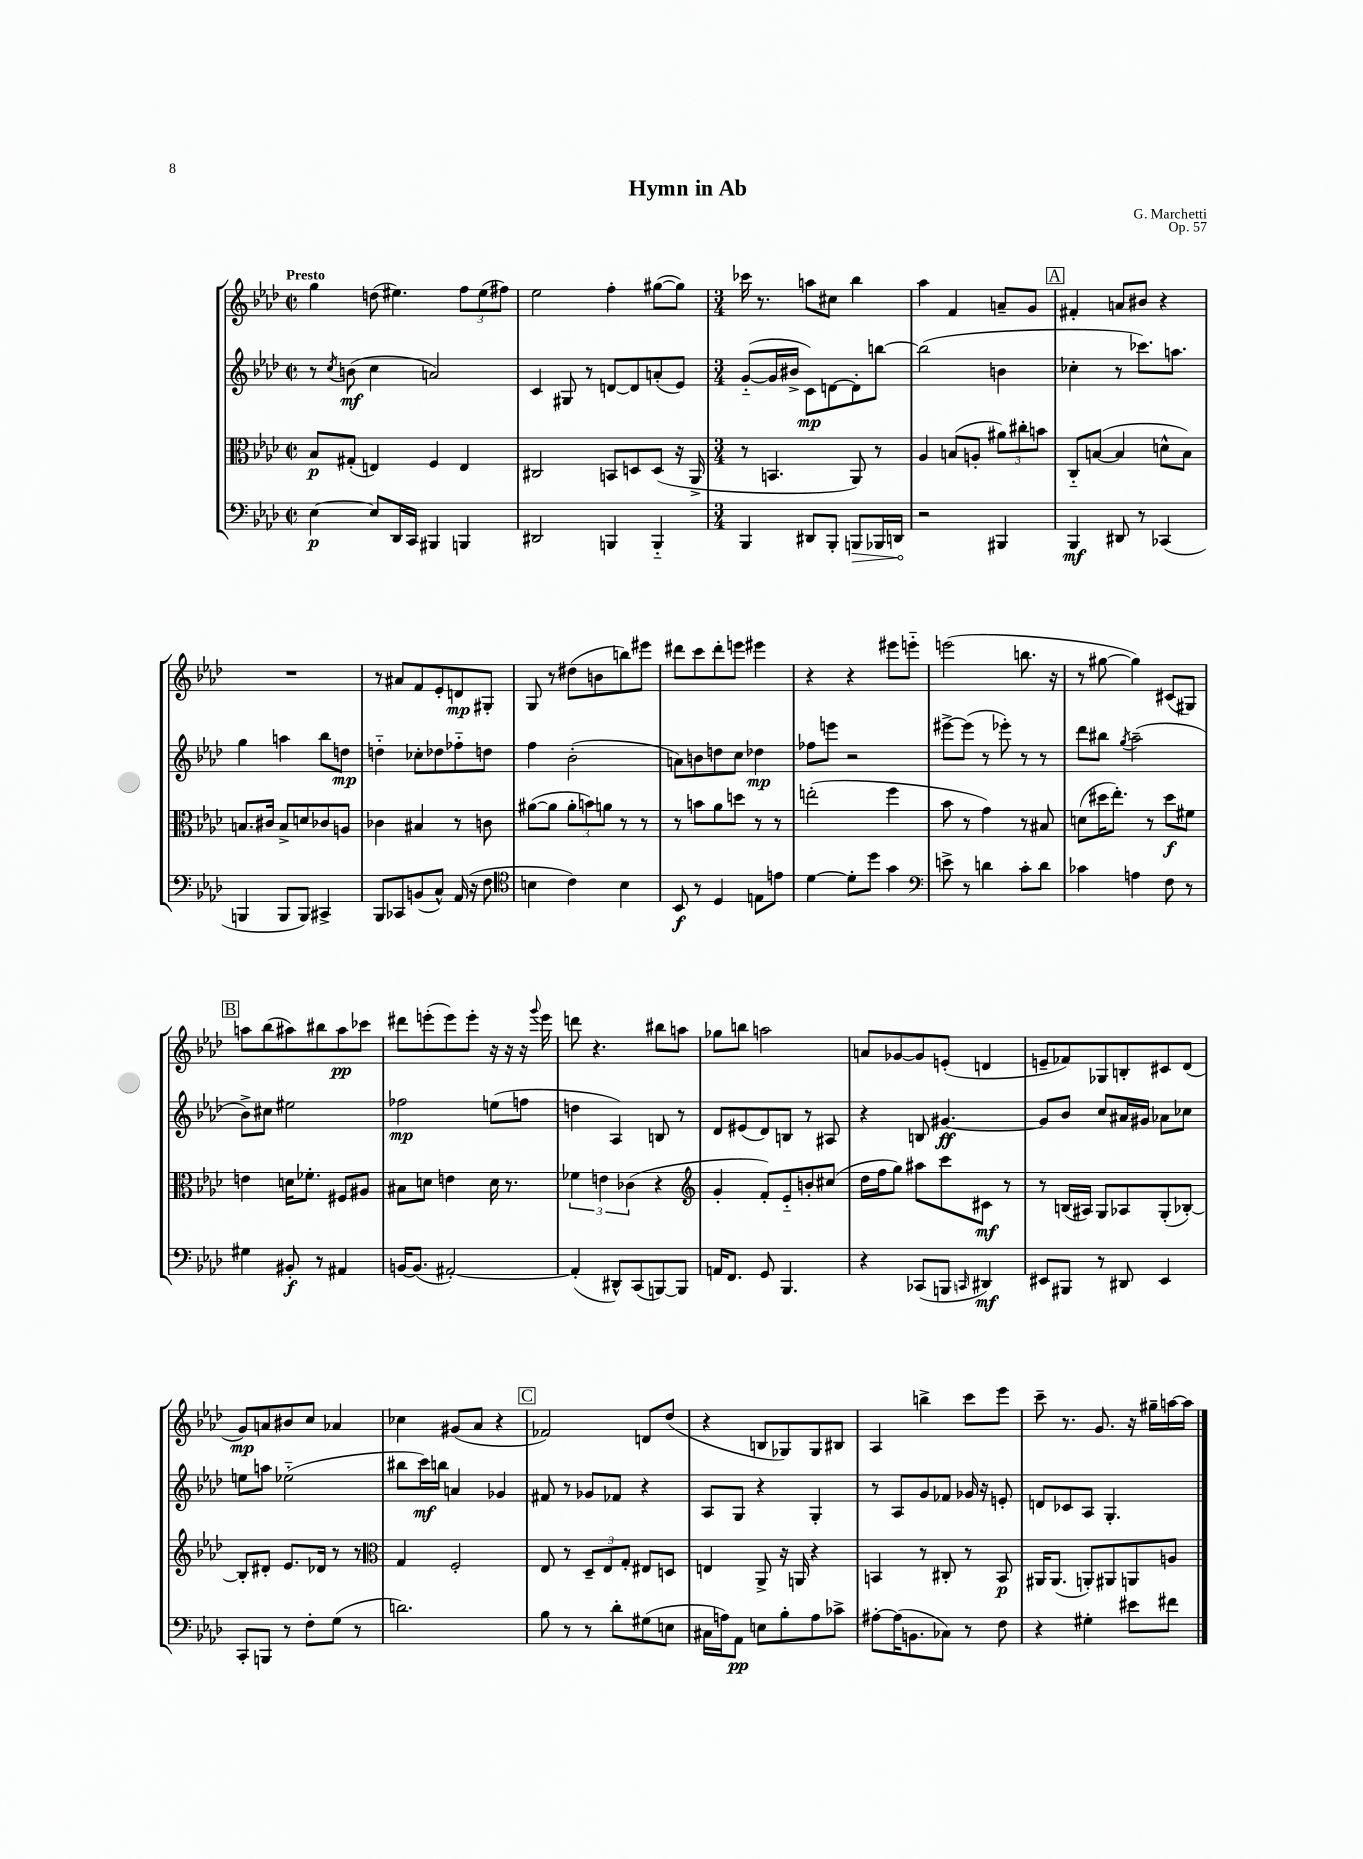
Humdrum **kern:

**kern	**dynam	**kern	**dynam	**kern	**dynam	**kern	**dynam
*part4	*part4	*part3	*part3	*part2	*part2	*part1	*part1
*staff4	*staff4	*staff3	*staff3	*staff2	*staff2	*staff1	*staff1
*clefF4	*	*clefC3	*	*clefG2	*	*clefG2	*
*k[b-e-a-d-]	*	*k[b-e-a-d-]	*	*k[b-e-a-d-]	*	*k[b-e-a-d-]	*
*M2/2	*	*M2/2	*	*M2/2	*	*M2/2	*
*met(c|)	*	*met(c|)	*	*met(c|)	*	*met(c|)	*
=1	=1	=1	=1	=1	=1	=1	=1
!	!	!	!	!	!	!LO:TX:a:B:t=Presto	!
[4E-\	p	8B-/L	p	8r	.	4gg\	.
.	.	.	.	8qcc/	.	.	.
.	.	(8G#X'/J	.	(8bn\	mf	.	.
8E-/L]	.	4En/)	.	4cc\	.	(8ddn\	.
16DD-/L	.	.	.	.	.	4.ee#X\)	.
16CC/JJ	.	.	.	.	.	.	.
4BBB#X/	.	4F/	.	2an/)	.	.	.
4BBBn/	.	4E/	.	.	.	12ff\L	.
.	.	.	.	.	.	(12ee#\	.
.	.	.	.	.	.	12ff#X\J)	.
=2	=2	=2	=2	=2	=2	=2	=2
2DD#X/	.	2C#X/	.	4c/	.	2ee-\	.
.	.	.	.	8G#X/	.	.	.
.	.	.	.	8r	.	.	.
4BBBn/	.	8BBn/L	.	[8dn/L	.	4ff'\	.
.	.	8Dn/	.	8d/]	.	.	.
4BBB/	.	(8D/J	.	(8an'/	.	([8gg#X\L	.
.	.	16r	.	8e-/J)	.	8gg#\J])	.
.	.	16AA-^/	.	.	.	.	.
=3	=3	=3	=3	=3	=3	=3	=3
*M3/4	*	*M3/4	*	*M3/4	*	*M3/4	*
4BBB-/	.	8r	.	([8g/L	.	16ccc-X\	.
.	.	.	.	.	.	8.r	.
.	.	4.BBn/	.	16g/L]	.	.	.
.	.	.	.	16b#X^/JJ	.	.	.
8DD#X/L	.	.	.	8c\L)	mp	8aan\L	.
8BBB-'/J	.	.	.	[8dn\	.	8cc#X\J	.
!	!LO:HP:b	!	!	!	!	!	!
8BBBn/L	>	8AA-/)	.	8d'\]	.	4bb-\	.
16BBB-X/L	.	8r	.	[8bbn\J	.	.	.
16DDn/JJ	.	.	.	.	.	.	.
.	]	.	.	.	.	.	.
=4	=4	=4	=4	=4	=4	=4	=4
2r	.	4A-/	.	(2bb\]	.	4aa-\	.
.	.	(8Bn/L	.	.	.	4f/	.
.	.	8An'/J	.	.	.	.	.
4BBB#X/	.	12a#X\L)	.	4bn\	.	8an~/L	.
.	.	12cc#X'\	.	.	.	.	.
.	.	.	.	.	.	8g/J	.
.	.	12bn\J	.	.	.	.	.
!!LO:REH:place=s1:t=A
=5	=5	=5	=5	=5	=5	=5	=5
4BBB-/	mf	8C/L	.	4cc-X'\	.	4f#X'/	.
.	.	([8Bn/J	.	.	.	.	.
8DD#X/	.	4B/]	.	8r	.	8an/L	.
8r	.	.	.	8.ccc-X\L)	.	8b#X/J	.
(4CC-X/	.	8dn^^\L	.	.	.	4r	.
.	.	.	.	8.aan\J	.	.	.
.	.	8B\J)	.	.	.	.	.
!!LO:LB:g=z
=6	=6	=6	=6	=6	=6	=6	=6
4BBBn/	.	8.Bn/L	.	4gg\	.	2.r	.
.	.	16c#X/Jk	.	.	.	.	.
8BBB/L	.	8B^/L	.	4aan\	.	.	.
8BBB/J)	.	8dn/	.	.	.	.	.
4CC#X^/	.	8c-X/	.	8bb-\L	.	.	.
.	.	8An/J	.	8ddn\J	mp	.	.
=7	=7	=7	=7	=7	=7	=7	=7
8BBB-/L	.	4c-X\	.	4ddn\	.	8r	.
8CC-X/	.	.	.	.	.	8a#X/L	.
(8BBn/	.	4B#X/	.	8cc-X'\L	.	8f/	.
8C^^/J)	.	.	.	8dd-X\	.	8e-'/	.
(16AA-/	.	8r	.	8ff-X\	.	8dn/	mp
16r	.	.	.	.	.	.	.
8F\	.	8cn\	.	8ddn\J	.	8G#X'/J	.
=8	=8	=8	=8	=8	=8	=8	=8
*clefC4	*	*	*	*	*	*	*
4Bn\	.	([8a#X\L	.	4ff\	.	8G/	.
.	.	8a#\J]	.	.	.	8r	.
4c\)	.	12a#'\L	.	(2b-'\	.	(8dd#X\L	.
.	.	12bn\)	.	.	.	.	.
.	.	.	.	.	.	8bn\	.
.	.	12an\J	.	.	.	.	.
4B\	.	8r	.	.	.	8bbn\)	.
.	.	8r	.	.	.	8eee#X\J	.
=9	=9	=9	=9	=9	=9	=9	=9
8BB-/	f	8r	.	8an\L)	.	8ddd#X\L	.
8r	.	8bn\L	.	8bn\	.	8ccc\	.
4D-/	.	8a-\	.	8ddn\	.	8ddd#'\	.
.	.	8ddn\J	.	8cc\J	.	8eeen\J	.
8En\L	.	8r	.	4dd-X\	mp	4eee#X\	.
8en\J	.	8r	.	.	.	.	.
=10	=10	=10	=10	=10	=10	=10	=10
[4d-\	.	(2een'\	.	8ff-X\L	.	4r	.
.	.	.	.	8eeen\J	.	.	.
8d-'\L]	.	.	.	2r	.	4r	.
8dd-\J	.	.	.	.	.	.	.
4g\	.	4ff\	.	.	.	8eee#X\L	.
.	.	.	.	.	.	8eeen\J	.
=11	=11	=11	=11	=11	=11	=11	=11
*clefF4	*	*	*	*	*	*	*
8en^\	.	8b-\	.	[8eee#X^\L	.	(2eeen\	.
8r	.	8r	.	(8eee#\J]	.	.	.
4dn\	.	4g\)	.	8r	.	.	.
.	.	.	.	8eee-X'\)	.	.	.
8c'\L	.	8r	.	8r	.	8.bbn\	.
8d\J	.	8B#X/	.	8r	.	.	.
.	.	.	.	.	.	16r	.
=12	=12	=12	=12	=12	=12	=12	=12
4c-X\	.	(8dn\L	.	8ddd-\L	.	8r	.
.	.	16dd#X\K	.	8bb#X\J	.	[8gg#X\	.
.	.	8.ee-'\J)	.	.	.	.	.
.	.	.	.	8qgg/	.	.	.
4An\	.	.	.	(2aa-~\	.	4gg#\])	.
.	.	8r	.	.	.	.	.
8F\	.	8dd#\L	f	.	.	(8c#X/L	.
8r	.	8f#X\J	.	.	.	8G#X/J)	.
!!LO:LB:g=z
!!LO:REH:place=s1:t=B
=13	=13	=13	=13	=13	=13	=13	=13
4G#X\	.	4en\	.	8b-^\L)	.	8aan\L	.
.	.	.	.	8cc#X\J	.	(8bb-\	.
8BB#X'/	f	16dn\KL	.	2ee#X\	.	8aa#X\)	.
.	.	8.f-X'\J	.	.	.	.	.
8r	.	.	.	.	.	8bb#X\	.
4AA#X/	.	8F#X/L	.	.	.	8aa#\	pp
.	.	8A#X/J	.	.	.	8ccc-X\J	.
=14	=14	=14	=14	=14	=14	=14	=14
[16BBn/KL	.	8B#X\L	.	2ff-X\	mp	8ddd#X\L	.
(8.BB/J]	.	.	.	.	.	.	.
.	.	8dn\J	.	.	.	(8eeen'\	.
[2AA#X'/)	.	4en\	.	.	.	8eee\)	.
.	.	.	.	.	.	8eee'\J	.
.	.	16d\	.	(8een\L	.	16r	.
.	.	8.r	.	.	.	16r	.
.	.	.	.	8ffn\J	.	16r	.
.	.	.	.	.	.	8qqggg/	.
.	.	.	.	.	.	16eee\	.
=15	=15	=15	=15	=15	=15	=15	=15
(4AA#'/]	.	6f-X\	.	4ddn\	.	8dddn\	.
.	.	.	.	.	.	4.r	.
.	.	6en\	.	.	.	.	.
8DD#X^^/L)	.	.	.	4A-/)	.	.	.
.	.	(6c-X\	.	.	.	.	.
(8CC/	.	.	.	.	.	.	.
[8BBBn/)	.	4r	.	8Bn/	.	8bb#X\L	.
8BBB/J]	.	.	.	8r	.	8aan\J	.
=16	=16	=16	=16	=16	=16	=16	=16
*	*	*clefG2	*	*	*	*	*
16AAn/KL	.	4g'/	.	8d-/L	.	8gg-X\L	.
8.FF/J	.	.	.	.	.	.	.
.	.	.	.	(8e#X/	.	8bbn\J	.
8GG/	.	8f'/L)	.	8d-/)	.	2aan\	.
4.BBB-/	.	8e-/	.	8Bn/J	.	.	.
.	.	8bn'/	.	8r	.	.	.
.	.	(8cc#X/J	.	8A#X/	.	.	.
=17	=17	=17	=17	=17	=17	=17	=17
4r	.	16dd-\LL	.	4r	.	8an/L	.
.	.	16ff\J	.	.	.	.	.
.	.	8gg\J)	.	.	.	[8g-X/	.
(8CC-X/L	.	8aa#X\L	.	8Bn/	.	8g-/]	.
8BBBn/J	.	8ccc\	.	[4.g#X/	ff	(8en'/J	.
16qqCCn/	.	.	.	.	.	.	.
4DD#X/)	mf	8c#X\J	mf	.	.	4dn/	.
.	.	8r	.	.	.	.	.
=18	=18	=18	=18	=18	=18	=18	=18
8EE#X/L	.	8r	.	8g#/L]	.	8en~/L	.
8BBB#X/J	.	(16Bn/LL	.	8b-/J	.	8f-X/)	.
.	.	16A#X/JJ)	.	.	.	.	.
8r	.	8G/L	.	8cc/L	.	8G-X/	.
8DD#X/	.	8A-X/	.	16a#X/L	.	8Bn'/	.
.	.	.	.	16g#X/JJ	.	.	.
4EE#/	.	(8G'/	.	8a-X\L	.	8c#X/	.
.	.	[8B-X'/J)	.	8cc-X\J	.	(8d-/J	.
!!LO:LB:g=z
=19	=19	=19	=19	=19	=19	=19	=19
8CC'/L	.	8B-'/L]	.	8een\L	.	8g/L)	mp
8BBBn/J	.	8d#X'/J	.	8aan\J	.	8an/	.
8r	.	8.e-/L	.	(2ee-X\	.	8b#X/	.
8F'\L	.	.	.	.	.	8cc/J	.
.	.	16d-X/Jk	.	.	.	.	.
(8G\J	.	8r	.	.	.	4a-X/	.
8r	.	8r	.	.	.	.	.
=20	=20	=20	=20	=20	=20	=20	=20
*	*	*clefC3	*	*	*	*	*
2.dn\)	.	4G/	.	8bb#X\L	.	4cc-X\	.
.	.	.	.	16ccc\L)	mf	.	.
.	.	.	.	16bbn\JJ	.	.	.
.	.	2F'/	.	4an/	.	(8g#X/L	.
.	.	.	.	.	.	8a-/J	.
.	.	.	.	4g-X/	.	4r	.
!!LO:REH:place=s1:t=C
=21	=21	=21	=21	=21	=21	=21	=21
8B-\	.	8E-/	.	8f#X/	.	2f-X/)	.
8r	.	8r	.	8r	.	.	.
8r	.	12D-~/L	.	8g-X/L	.	.	.
.	.	12E-/	.	.	.	.	.
8d-'\L	.	.	.	8f-X/J	.	.	.
.	.	12G'/J	.	.	.	.	.
(8G#X\	.	8E#X/L	.	4r	.	8dn/L	.
8En\J	.	8Dn/J	.	.	.	(8dd-/J	.
=22	=22	=22	=22	=22	=22	=22	=22
16C#X\LL	.	4En/	.	8A-/L	.	4r	.
16An\J)	.	.	.	.	.	.	.
8AA-\J	pp	.	.	8G/J	.	.	.
8En\L	.	8AA-^/	.	4r	.	8Bn/L	.
8B-'\	.	16r	.	.	.	8G-X/)	.
.	.	16AAn/	.	.	.	.	.
8A\	.	4r	.	4G'/	.	8G-/	.
8c-X^\J	.	.	.	.	.	8B#X/J	.
=23	=23	=23	=23	=23	=23	=23	=23
[8A#X'\L	.	4BBn/	.	8r	.	4A-/	.
(16A#\K]	.	.	.	8A-/L	.	.	.
8.BBn\	.	.	.	.	.	.	.
.	.	8r	.	8g/	.	4bbn^\	.
8C-X\J)	.	8C#X'/	.	8f-X/J	.	.	.
8r	.	8r	.	16g-X/	.	8ccc\L	.
.	.	.	.	16r	.	.	.
8F\	.	8BB/	p	8en'/	.	8eee-\J	.
=24	=24	=24	=24	=24	=24	=24	=24
4r	.	16AA#X/KL	.	8dn/L	.	8ccc~\	.
.	.	(8.AA#/J	.	.	.	.	.
.	.	.	.	8c-X/	.	8.r	.
4G#X'\	.	8AAn'/L)	.	8A-/J	.	.	.
.	.	.	.	.	.	8.g/	.
.	.	8AA#X/	.	4.G'/	.	.	.
8e#X\L	.	8AAn/	.	.	.	16r	.
.	.	.	.	.	.	16gg#X~\LL	.
8f#X\J	.	8An/J	.	.	.	[16aan\	.
.	.	.	.	.	.	16aa\JJ]	.
==	==	==	==	==	==	==	==
*-	*-	*-	*-	*-	*-	*-	*-
